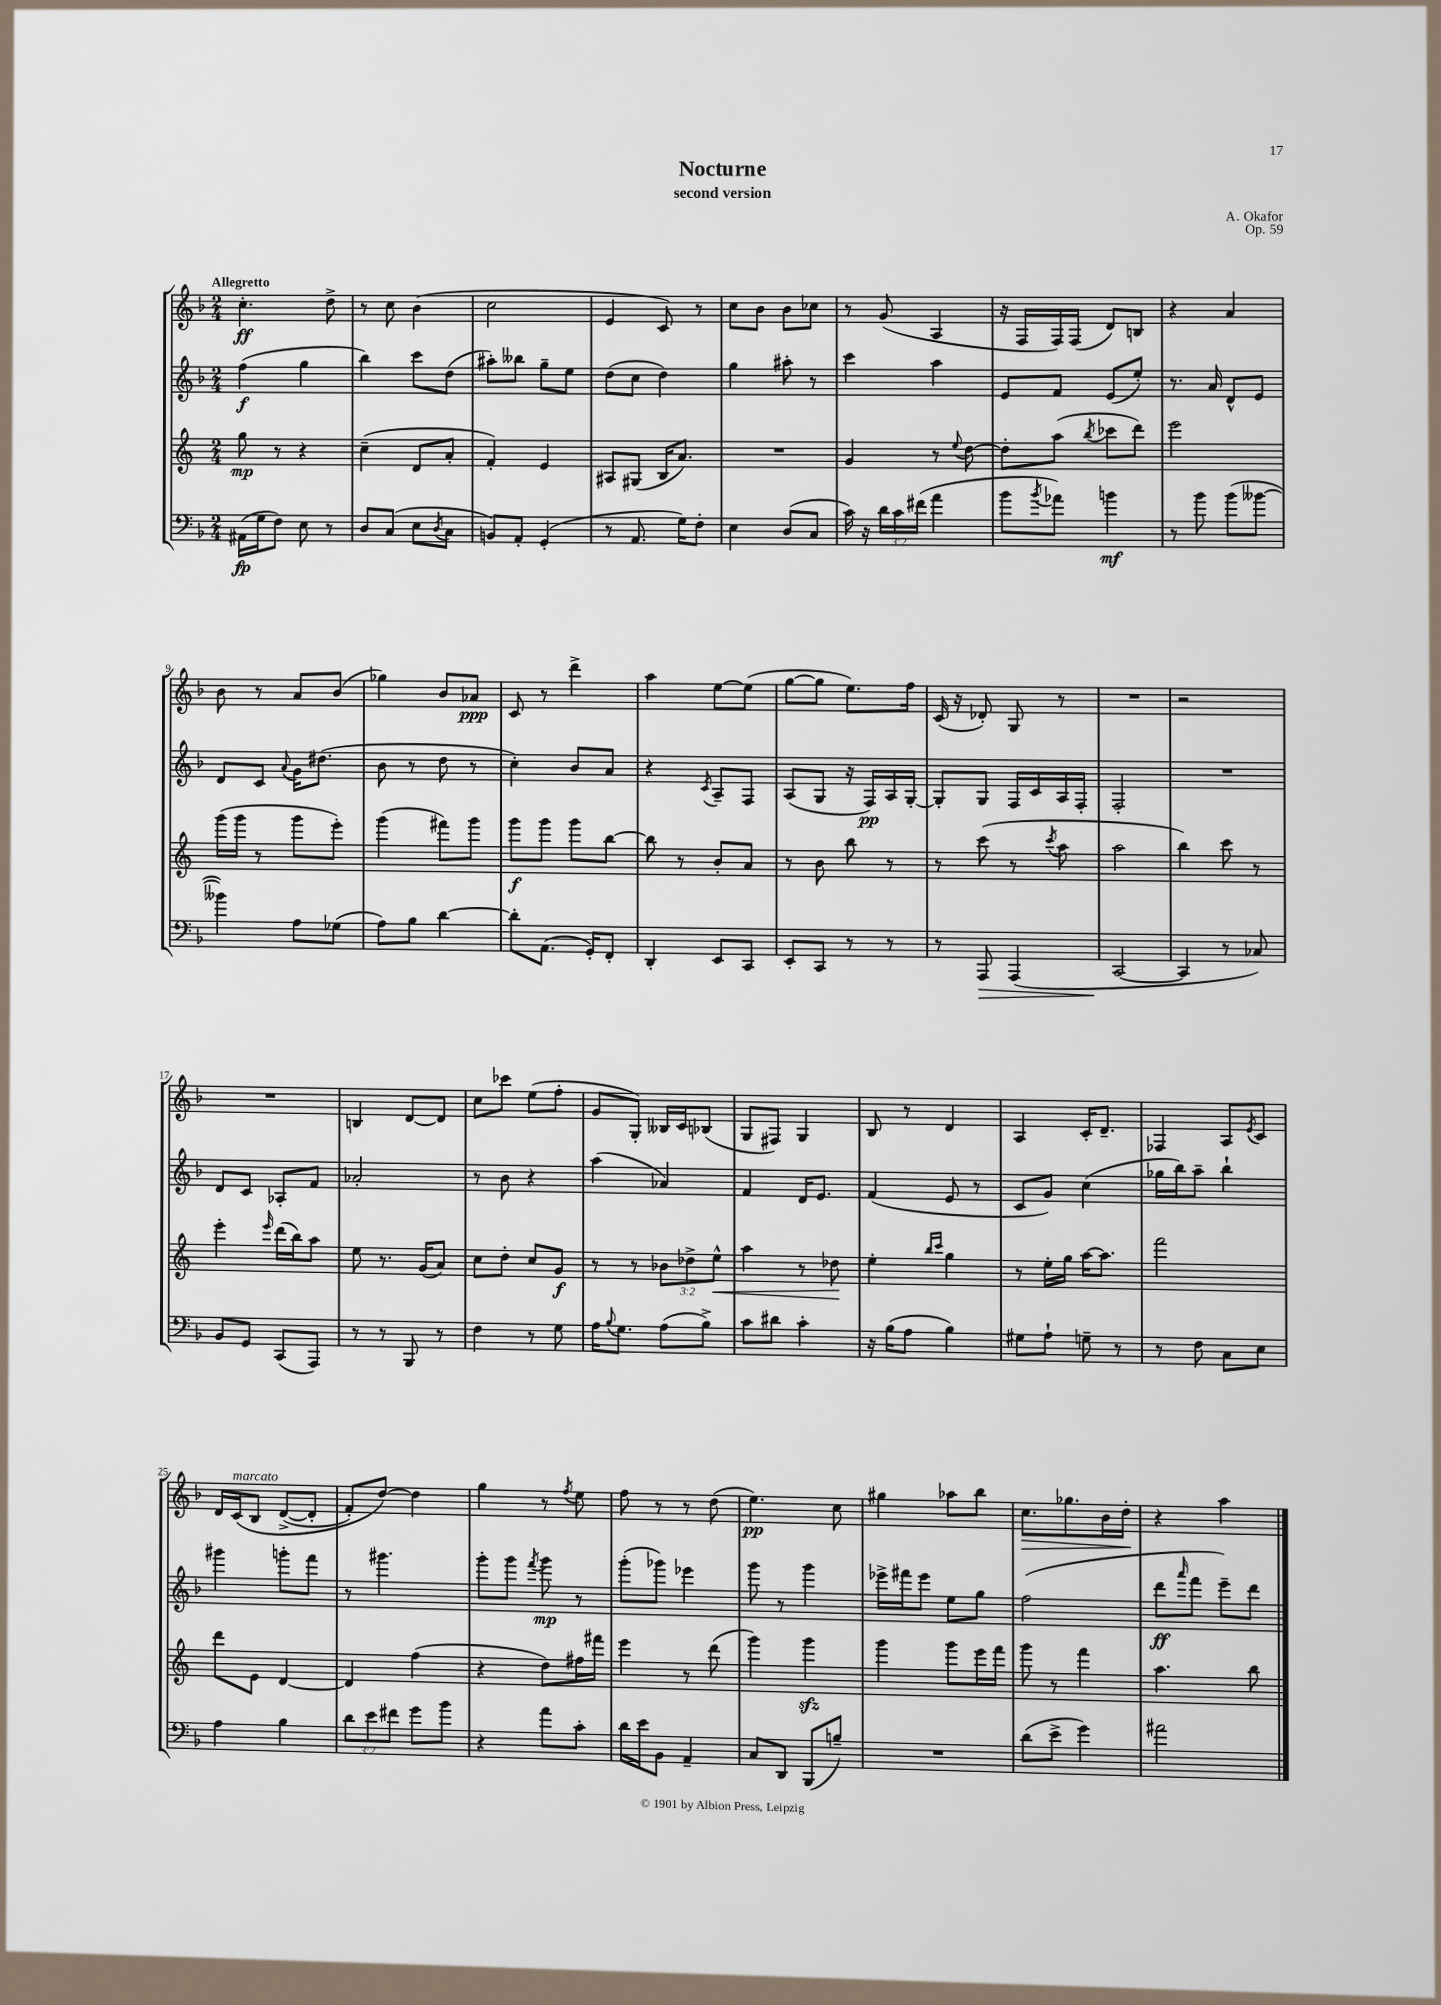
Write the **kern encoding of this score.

**kern	**kern	**kern	**kern
*staff4	*staff3	*staff2	*staff1
*clefF4	*clefG2	*clefG2	*clefG2
*k[b-]	*k[]	*k[b-]	*k[b-]
*M2/4	*M2/4	*M2/4	*M2/4
(16AA#	8gg	(4ff	4.cc'
16G	.	.	.
8F)	8r	.	.
8E	4r	4gg	.
8r	.	.	8dd^
=	=	=	=
8D	(4cc~	4bb-)	8r
(8C	.	.	8cc
8E	8d	8ccc	(4b-
8qD	.	.	.
8C	8a'	(8dd	.
=	=	=	=
8BB)	4f')	8aa#')	2cc
8AA'	.	8bb--	.
(4GG'	4e	8gg~	.
.	.	8ee	.
=	=	=	=
8r	8A#	(8dd	4e
8.AA	(8G#	8cc	.
.	16B	4dd)	8c)
16G)	8.a)	.	.
8F'	.	.	8r
=	=	=	=
4E	2r	4gg	8cc
.	.	.	8b-
(8D	.	8aa#'	8b-
8C	.	8r	8cc-
=	=	=	=
16c)	4g	4ccc	8r
16r	.	.	.
24d	.	.	(8g
24c	.	.	.
(24f#	.	.	.
4a	8r	4aa	4A
.	8qqee	.	.
.	[8dd	.	.
=	=	=	=
8b-	8dd']	8e	16r
.	.	.	16F
8qb-	.	.	.
8a-)	(8aa	8f	16F)
.	.	.	(16F
.	8qbb	.	.
4b	8ccc-	(8e	8d)
.	8ddd)	8ee')	8B
=	=	=	=
8r	2eee	8.r	4r
8b-	.	.	.
.	.	16a	.
(8b-	.	8d^^	4a
[8b--	.	8e	.
=	=	=	=
4b--])	(16ggg	8d	8b-
.	16ggg	.	.
.	8r	8c	8r
.	.	8qqa	.
8A	8ggg	16g	8a
.	.	(8.dd#	.
(8G-	8eee')	.	(8b-
=	=	=	=
8A)	(4ggg	8b-	4gg-)
8B-	.	8r	.
[4d	8fff#)	8dd	8b-
.	8ggg	8r	8a-
=	=	=	=
8d']	8ggg	4cc')	8c
(8.AA	8ggg	.	8r
.	8ggg	8b-	4ddd^
16GG')	.	.	.
8FF'	[8bb	8a	.
=	=	=	=
4DD'	8bb]	4r	4aa
.	8r	.	.
.	.	8qc	.
8EE	8b'	8A~	[8ee
8CC	8a	8F	(8ee]
=	=	=	=
8EE'	8r	(8A	[8gg
8CC	8b	8G	8gg]
8r	8bb	16r	8.ee)
.	.	16F)	.
8r	8r	16A	.
.	.	[16G'	16ff
=	=	=	=
8r	8r	8G']	(16c
.	.	.	16r
8AAA	(8ccc	8G	8d-')
(4AAA	8r	16F	8G
.	.	16c	.
.	8qccc	.	.
.	8aa	16A	8r
.	.	16F'	.
=	=	=	=
[2CC	2aa	2F'	2r
=	=	=	=
4CC]	4bb)	2r	2r
8r	8ccc	.	.
8C-)	8r	.	.
=	=	=	=
8BB-	4eee'	8d	2r
8GG	.	8c	.
.	16qqeee	.	.
(8CC	(16ddd	8A-'	.
.	16bb)	.	.
8AAA)	8aa	8f	.
=	=	=	=
8r	8ee	2a-'	4B
8r	8.r	.	.
8BBB-	.	.	[8d
.	(16g	.	.
8r	8a)	.	8d]
=	=	=	=
4F	8cc	8r	8cc
.	8dd'	8b-	8ccc-
8r	8cc	4r	(8ee
8G	8g	.	8ff'
=	=	=	=
16A	8r	(4aa	8g
8qqB-	.	.	.
8.G	.	.	.
.	8r	.	8G')
(8A	12b-	4a-)	16B--
.	.	.	16c
.	12dd-^	.	.
8B-^)	.	.	(8B-
.	12ee^^	.	.
=	=	=	=
8c	4aa	4f	8G
8d#	.	.	8F#)
4c'	8r	16d	4G
.	.	8.e	.
.	8dd-	.	.
=	=	=	=
16r	4ee'	(4f	8B-
(16B-	.	.	.
8A	.	.	8r
.	16qqbb	.	.
.	16qqccc	.	.
4B-)	4gg	8e	4d
.	.	8r	.
=	=	=	=
8G#	8r	8c	4A
8A`	16ee'	8g)	.
.	16gg	.	.
8G~	[16aa	(4cc	16c'
.	8.aa]	.	8.d~
8r	.	.	.
=	=	=	=
8r	2fff	16gg-	4F-
.	.	16bb-)	.
8F	.	8aa~	.
8C	.	4bb-`	8A
.	.	.	8qe
8E	.	.	8c
=	=	=	=
4A	8ddd	4ggg#	16d
.	.	.	&(16c
.	8e	.	8B-
4B-	[4d	8ggg'	([8d^
.	.	8fff	8d']
=	=	=	=
12d	4d]	8r	8f')
12e	.	.	.
.	.	4.ggg#	[8dd&)
12f#	.	.	.
8g	(4ff	.	4dd]
8b-	.	.	.
=	=	=	=
4r	4r	8ggg'	4gg
.	.	8ggg	.
.	.	8qfff	.
8a	8dd)	8ggg	8r
.	.	.	8qff
8c'	16ff#	8r	8ee
.	16fff#	.	.
=	=	=	=
16d	4eee	(8ggg'	8ff
16e	.	.	.
8BB-	.	8ggg-)	8r
4AA~	8r	4eee-	8r
.	(8ddd	.	(8dd
=	=	=	=
8C	4ggg)	8ggg	4.ee)
8DD	.	8r	.
(8BBB-	4ggg	4ggg	.
8B~)	.	.	8cc
=	=	=	=
2r	4ggg	16eee-^	4gg#
.	.	16fff#	.
.	.	8eee-	.
.	8ggg	8ee	8aa-
.	16eee	8gg	8bb-
.	16fff	.	.
=	=	=	=
(8d	8ggg	(2ff	8.cc
8e^	8r	.	.
.	.	.	8.gg-
4g)	4fff	.	.
.	.	.	16b-
.	.	.	16dd'
=	=	=	=
2a#	4.aa	8ddd	4r
.	.	16qqaaa	.
.	.	8fff	.
.	.	8eee~)	4aa
.	8bb	8ddd	.
==	==	==	==
*-	*-	*-	*-
